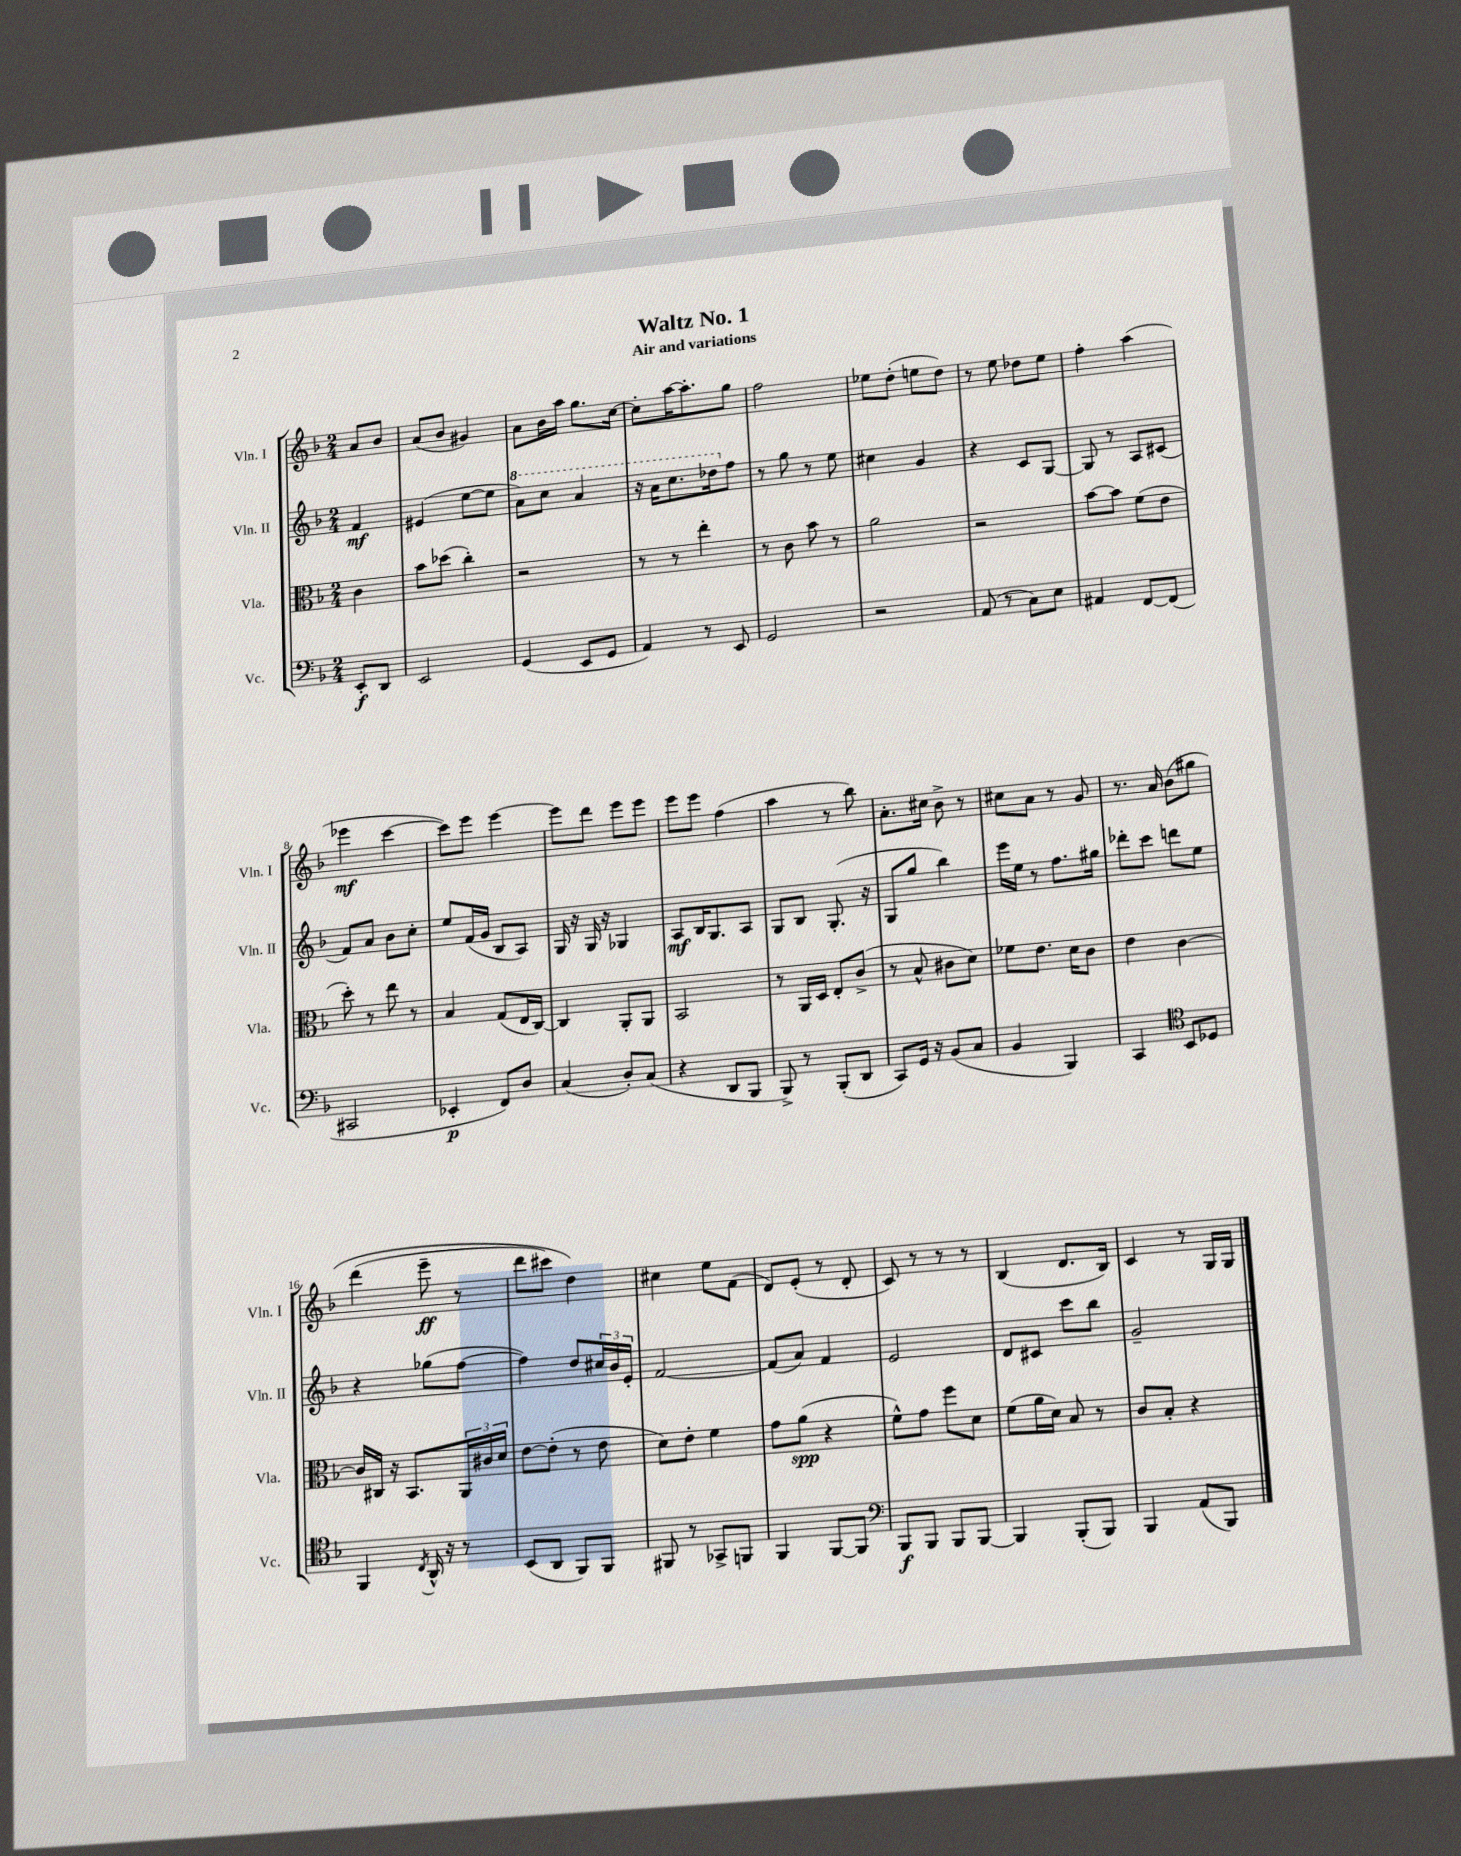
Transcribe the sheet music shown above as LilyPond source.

\header { title = "Waltz No. 1" subtitle = "Air and variations" }
<<
\new StaffGroup <<
\new Staff = "s0" \with { instrumentName = "Vln. I" shortInstrumentName = "Vln. I" } {
    \clef treble \key f \major \numericTimeSignature \time 2/4 \partial 4
    a'8 bes'8 |
    a'8( bes'8 gis'4) |
    a'8 bes'16 a''16 g''8. c''16~ |
    c''8-. a''16~ a''8.-. g''8 |
    f''2 |
    ees''8 d''8-.( e''8 d''8) |
    r8 e''8 des''8 e''8 |
    f''4-. a''4( |
    ees'''4\mf c'''4~ |
    c'''8) e'''8 e'''4~ |
    e'''8 d'''8 e'''8 e'''8 |
    e'''8 e'''8 f''4( |
    a''4 r8 bes''8) |
    a'8.-. cis''16 bes'8-> r8 |
    cis''8 a'8 r8 g'8 |
    r8. a'16 bes'8\( gis''8 |
    d'''4( e'''8--\ff r8 |
    d'''8 cis'''8) d''4\) |
    cis''4 e''8 f'8( |
    d'8) e'8-.( r8 d'8-. |
    c'8) r8 r8 r8 |
    bes4( d'8. bes16) |
    c'4 r8 g16 g16 \bar "|." |
}
\new Staff = "s1" \with { instrumentName = "Vln. II" shortInstrumentName = "Vln. II" } {
    \clef treble \key f \major \numericTimeSignature \time 2/4 \partial 4
    f'4\mf |
    eis'4( e''8~ e''8 |
    \ottava #1 a''8) c'''8 a''4 |
    r16 a''16 c'''8. des'''16 \ottava #0 f''8 |
    r8 g''8 r8 e''8 |
    cis''4 g'4 |
    r4 c'8 g8~ |
    g8 r8 a8 cis'8( |
    f'8) a'8 bes'8 c''8-. |
    e''8 f'16( g'16 bes8 a8) |
    g16 r16 g16 r16 ges4 |
    a8\mf bes16 g8. a8 |
    g8 bes8 g8.-.( r16 |
    g8 g''8 bes''4) |
    e'''16 e''16 r8 f''8. gis''16 |
    des'''8-. c'''8 d'''8 e''8 |
    r4 ges''8( f''8~ |
    f''4) d''8 \tuplet 3/2 { cis''16 bes'16 e'16-. } |
    f'2~ |
    f'8( a'8) f'4 |
    e'2 |
    d'8 cis'8 c'''8 bes''8 |
    g'2-- \bar "|." |
}
\new Staff = "s2" \with { instrumentName = "Vla." shortInstrumentName = "Vla." } {
    \clef alto \key f \major \numericTimeSignature \time 2/4 \partial 4
    c'4 |
    bes'8 des''8( c''4-.) |
    r2 |
    r8 r8 e''4-. |
    r8 c'8 bes'8 r8 |
    a'2 |
    r2 |
    bes'8~ bes'8 f'8( e'8 |
    d''8-.) r8 e''8 r8 |
    bes4 g8( e16 c16~) |
    c4 a,8-. a,8 |
    bes,2 |
    r8 a,16 d16 e8-. c'8->( |
    r8 bes8-^ cis'8 d'8) |
    fes'8 e'8. d'16 c'8 |
    e'4 c'4~ |
    c'16 cis16 r16 bes,8. \tuplet 3/2 { a,16 cis'16 d'16 } |
    e'8~ e'8-.( r8 e'8 |
    d'8) e'8-. f'4 |
    g'8 a'8\spp( r4 |
    f'8-^) g'8 f''8 d'8 |
    f'8( a'16 d'16) bes8 r8 |
    c'8 bes8-. r4 \bar "|." |
}
\new Staff = "s3" \with { instrumentName = "Vc." shortInstrumentName = "Vc." } {
    \clef bass \key f \major \numericTimeSignature \time 2/4 \partial 4
    e,8-.\f d,8 |
    e,2 |
    g,4( e,8 g,8 |
    a,4) r8 e,8 |
    g,2 |
    r2 |
    a,8( r8 c8) e8 |
    ais,4 f,8~ f,8( |
    cis,2 |
    ees,4-.\p f,8) d8 |
    c4( d8-.) c8( |
    r4 d,8 bes,,8 |
    bes,,8->) r8 bes,,8-.( d,8 |
    c,8) g,16 r16 bes,8( c8 |
    bes,4 bes,,4) |
    c,4 \clef tenor bes,8 des8 |
    f,4 \acciaccatura { c8 } a,16-^ r16 r8 |
    bes,8( a,8 f,8) f,8 |
    fis,8 r8 ges,8-> f,8 |
    f,4 f,8~ f,8 |
    \clef bass bes,,8\f bes,,8 bes,,8 bes,,8~ |
    bes,,4 bes,,8-.( bes,,8) |
    bes,,4 a,8( bes,,8) \bar "|." |
}
>>
>>
